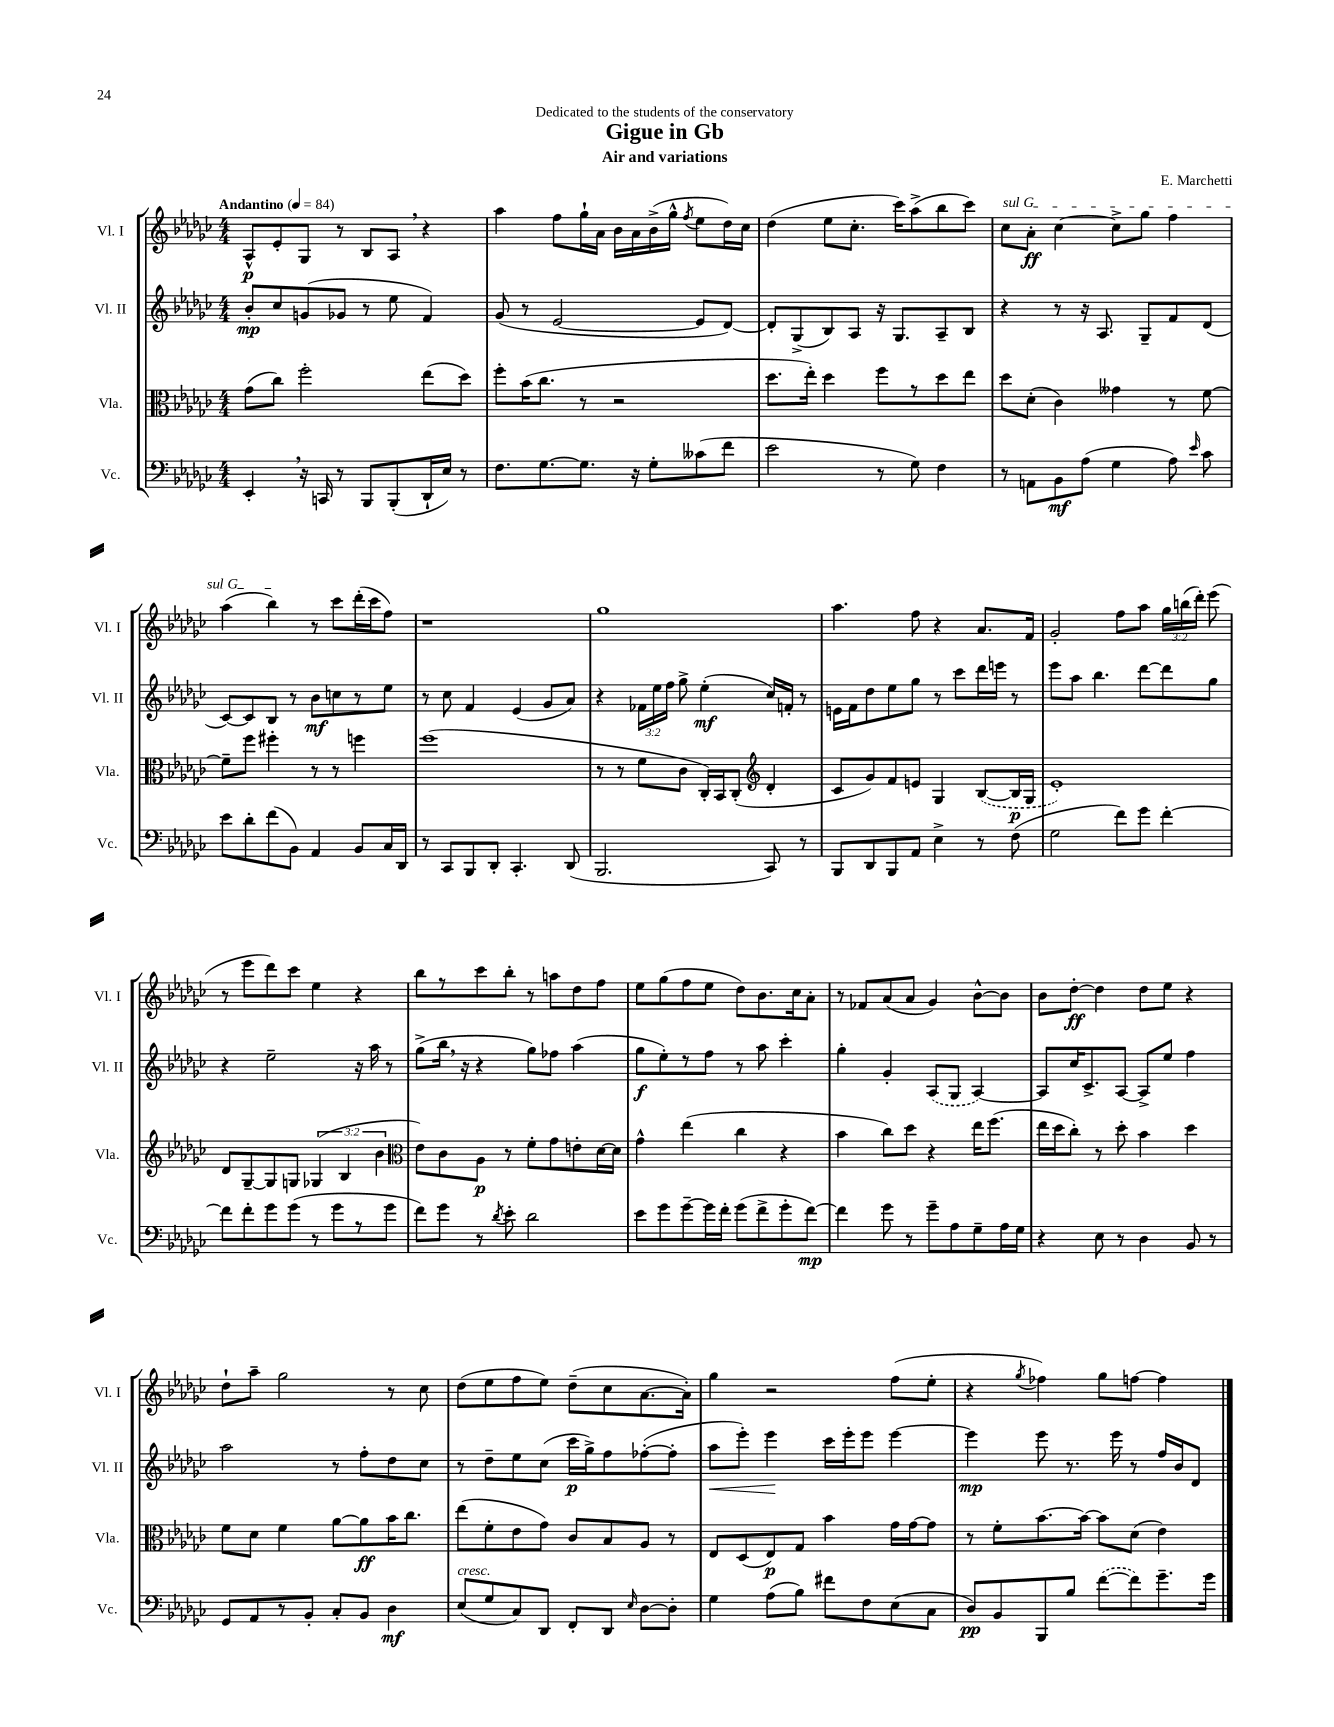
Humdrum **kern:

**kern	**dynam	**kern	**dynam	**kern	**dynam	**kern	**dynam
*part4	*part4	*part3	*part3	*part2	*part2	*part1	*part1
*staff4	*staff4	*staff3	*staff3	*staff2	*staff2	*staff1	*staff1
*I"Vc.	*	*I"Vla.	*	*I"Vl. II	*	*I"Vl. I	*
*I'Vc.	*	*I'Vla.	*	*I'Vl. II	*	*I'Vl. I	*
*clefF4	*	*clefC3	*	*clefG2	*	*clefG2	*
*k[b-e-a-d-g-c-]	*	*k[b-e-a-d-g-c-]	*	*k[b-e-a-d-g-c-]	*	*k[b-e-a-d-g-c-]	*
*M4/4	*	*M4/4	*	*M4/4	*	*M4/4	*
*MM84	*	*MM84	*	*MM84	*	*MM84	*
=1	=1	=1	=1	=1	=1	=1	=1
!	!	!	!	!	!	!LO:TX:a:B:t=Andantino	!
4EE-',/	.	(8g-\L	.	8b-'/L	mp	8A-^^/L	p
.	.	8cc-\J)	.	8cc-/	.	8e-'/	.
16r	.	2ff'\	.	(8gn/	.	8G-/J	.
16CCn/	.	.	.	.	.	.	.
8r	.	.	.	8g-X/J	.	8r	.
8BBB-/L	.	.	.	8r	.	8B-/L	.
(8BBB-'/	.	.	.	8ee-\	.	8A-,/J	.
16DD-`/L	.	(8ee-\L	.	4f/)	.	4r	.
16E-/JJ)	.	.	.	.	.	.	.
8r	.	8dd-\J)	.	.	.	.	.
=2	=2	=2	=2	=2	=2	=2	=2
8.F\L	.	8ff'\L	.	(8g-/	.	4aa-\	.
.	.	(16b-\K	.	8r	.	.	.
[8.G-\	.	8.cc-\J	.	.	.	.	.
.	.	.	.	[2e-/	.	8ff\L	.
8.G-\J]	.	8r	.	.	.	16gg-`\L	.
.	.	.	.	.	.	16a-\JJ	.
.	.	2r	.	.	.	16b-\LL	.
16r	.	.	.	.	.	16a-\	.
8G-'\L	.	.	.	.	.	(16b-^\	.
.	.	.	.	.	.	16gg-^^\JJ	.
.	.	.	.	.	.	8qff/	.
(8c--X\	.	.	.	8e-/L]	.	8ee-\L	.
8f\J	.	.	.	[8d-/J)	.	16dd-\L)	.
.	.	.	.	.	.	16cc-\JJ	.
=3	=3	=3	=3	=3	=3	=3	=3
2e-\	.	8.dd-\L	.	8d-'/L]	.	(4dd-\	.
.	.	.	.	(8G-^/	.	.	.
.	.	16ee-'\Jk)	.	.	.	.	.
.	.	4dd-\	.	8B-/)	.	8ee-\L	.
.	.	.	.	8A-/J	.	8.cc-'\J	.
8r	.	8ff\L	.	16r	.	.	.
.	.	.	.	8.G-/L	.	16ccc-\KL)	.
8G-\)	.	8r	.	.	.	(8aa-^\	.
4F\	.	8dd-\	.	8A-~/	.	8bb-\	.
.	.	8ee-\J	.	8B-/J	.	8ccc-\J)	.
=4	=4	=4	=4	=4	=4	=4	=4
!	!	!	!	!	!	!LO:TX:a:i:t=sul G	!
8r	.	8dd-\L	.	4r	.	8cc-\L	.
8AAn\L	.	(8d-'\J	.	.	.	8a-'\J	ff
8BB-\	mf	4c-\)	.	8r	.	[4cc-\	.
(8A-\J	.	.	.	16r	.	.	.
.	.	.	.	8.A-/	.	.	.
4G-\	.	4g--X\	.	.	.	8cc-^\L]	.
.	.	.	.	8G-~/L	.	8gg-\J	.
8A-\)	.	8r	.	8f/	.	4ff\	.
16qqe-/	.	.	.	.	.	.	.
8c-\	.	[8f\	.	(8d-/J	.	.	.
!!LO:LB:g=z
=5	=5	=5	=5	=5	=5	=5	=5
8e-\L	.	8f~\L]	.	[8c-/L)	.	(4aa-\	.
8d-'\	.	8ff\J	.	8c-/]	.	.	.
(8f\	.	4ff#X'\	.	8B-/J	.	4bb-\)	.
8BB-\J)	.	.	.	8r	.	.	.
4AA-/	.	8r	.	8b-\L	mf	8r	.
.	.	8r	.	8ccn\	.	8ccc-\L	.
8BB-/L	.	4ffn\	.	8r	.	(16ddd-'\L	.
.	.	.	.	.	.	16ccc-\J	.
16C-/L	.	.	.	8ee-\J	.	8ff\J)	.
16DD-/JJ	.	.	.	.	.	.	.
=6	=6	=6	=6	=6	=6	=6	=6
8r	.	(1ff	.	8r	.	1r	.
8CC-/L	.	.	.	8cc-\	.	.	.
8BBB-/	.	.	.	4f/	.	.	.
8DD-'/J	.	.	.	.	.	.	.
4.CC-'/	.	.	.	(4e-/	.	.	.
.	.	.	.	8g-/L	.	.	.
(8DD-/	.	.	.	8a-/J)	.	.	.
=7	=7	=7	=7	=7	=7	=7	=7
2.BBB-/	.	8r	.	4r	.	1gg-	.
.	.	8r	.	.	.	.	.
.	.	8f\L	.	24f-X\LL	.	.	.
.	.	.	.	24ee-\	.	.	.
.	.	.	.	24ff\JJ	.	.	.
.	.	8c-\J	.	8gg-^\	.	.	.
.	.	16C-'/LL)	.	(4ee-'\	mf	.	.
.	.	16BB-/J	.	.	.	.	.
.	.	(8C-'/J	.	.	.	.	.
*	*	*clefG2	*	*	*	*	*
8CC-/)	.	4d-'/	.	16cc-/LL)	.	.	.
.	.	.	.	16fn'/JJ	.	.	.
8r	.	.	.	8r	.	.	.
=8	=8	=8	=8	=8	=8	=8	=8
8BBB-/L	.	8c-/L	.	16en\LL	.	4.aa-\	.
.	.	.	.	16f\J	.	.	.
8DD-/	.	8g-/)	.	8dd-\	.	.	.
8BBB-/	.	8f/	.	8ee-\	.	.	.
8AA-/J	.	8en/J	.	8gg-\J	.	8ff\	.
4E-^\	.	4G-/	.	8r	.	4r	.
.	.	.	.	8ccc-\L	.	.	.
8r	.	([8B-/L	.	16ddd-\L	.	8.a-/L	.
.	.	.	.	16eeen\JJ	.	.	.
(8F\	.	16B-/L]	p	8r	.	.	.
.	.	16G-/JJ	.	.	.	16f/Jk	.
=9	=9	=9	=9	=9	=9	=9	=9
2G-\	.	1e-')	.	8eee-\L	.	2g-'/	.
.	.	.	.	8aa-\J	.	.	.
.	.	.	.	4.bb-\	.	.	.
8f\L)	.	.	.	.	.	8ff\L	.
8g-\J	.	.	.	[8ddd-\L	.	8aa-\J	.
[4f'\	.	.	.	8ddd-\]	.	24gg-\LL	.
.	.	.	.	.	.	(24bbn\	.
.	.	.	.	.	.	24ddd-'\JJ)	.
.	.	.	.	8gg-\J	.	(8eee-\	.
!!LO:LB:g=z
=10	=10	=10	=10	=10	=10	=10	=10
8f\L]	.	8d-/L	.	4r	.	8r	.
8f'\	.	[8G-~/	.	.	.	8eee-\L	.
8g-\	.	8G-/]	.	2ee-~\	.	8ddd-\)	.
(8g-\J	.	8Gn/J	.	.	.	8ccc-\J	.
8r	.	(6G-X/	.	.	.	4ee-\	.
8g-\L	.	.	.	.	.	.	.
.	.	6B-/	.	.	.	.	.
8r	.	.	.	16r	.	4r	.
.	.	.	.	16aa-\	.	.	.
.	.	6b-\	.	.	.	.	.
8g-\J	.	.	.	8r	.	.	.
=11	=11	=11	=11	=11	=11	=11	=11
*	*	*clefC3	*	*	*	*	*
8f\L)	.	8e-\L)	.	(8gg-^\L	.	8bb-\L	.
8g-\J	.	8c-\	.	16bb-,\Jk	.	8r	.
.	.	.	.	16r	.	.	.
8r	.	8A-\J	p	4r	.	8ccc-\	.
8qd-/	.	.	.	.	.	.	.
8e-'\	.	8r	.	.	.	8bb-'\J	.
2d-\	.	8f'\L	.	8gg-\L)	.	8r	.
.	.	8g-\	.	8ff-X\J	.	8aan\L	.
.	.	8en'\	.	(4aa-\	.	8dd-\	.
.	.	[16d-\L	.	.	.	8ff\J	.
.	.	16d-\JJ]	.	.	.	.	.
=12	=12	=12	=12	=12	=12	=12	=12
8e-\L	.	4g-^^\	.	8gg-\L	f	8ee-\L	.
8g-\	.	.	.	8ee-'\)	.	(8gg-\	.
[8g-~\	.	(4ee-\	.	8r	.	8ff\	.
16g-\L]	.	.	.	8ff\J	.	8ee-\J	.
16f'\JJ	.	.	.	.	.	.	.
(8g-\L	.	4cc-\	.	8r	.	8dd-\L)	.
8f^\	.	.	.	8aa-\	.	8.b-\	.
8g-'\	.	4r	.	4ccc-'\	.	.	.
.	.	.	.	.	.	16cc-\k	.
[8f\J)	mp	.	.	.	.	8a-'\J	.
=13	=13	=13	=13	=13	=13	=13	=13
4f\]	.	4b-\	.	4gg-'\	.	8r	.
.	.	.	.	.	.	8f-X/L	.
8g-\	.	8cc-\L)	.	4g-'/	.	(8a-/	.
8r	.	8dd-\J	.	.	.	8a-/J	.
8g-~\L	.	4r	.	(8A-/L	.	4g-/)	.
8A-\	.	.	.	8G-/J	.	.	.
8G-~\	.	16ee-\KL	.	[4A-/)	.	[8b-^^\L	.
.	.	(8.ff\J	.	.	.	.	.
16A-\L	.	.	.	.	.	8b-\J]	.
16G-\JJ	.	.	.	.	.	.	.
=14	=14	=14	=14	=14	=14	=14	=14
4r	.	16ee-\LL	.	8A-/L]	.	8b-\L	.
.	.	16dd-\J	.	.	.	.	.
.	.	8cc-'\J)	.	16cc-/K	.	[8dd-'\J	ff
.	.	.	.	8.c-^/	.	.	.
8E-\	.	8r	.	.	.	4dd-\]	.
8r	.	8dd-'\	.	[8A-/J	.	.	.
4D-\	.	4b-\	.	8A-^/L]	.	8dd-\L	.
.	.	.	.	8ee-/J	.	8ee-\J	.
8BB-/	.	4dd-\	.	4ff\	.	4r	.
8r	.	.	.	.	.	.	.
!!LO:LB:g=z
=15	=15	=15	=15	=15	=15	=15	=15
8GG-/L	.	8f\L	.	2aa-\	.	8dd-`\L	.
8AA-/	.	8d-\J	.	.	.	8aa-~\J	.
8r	.	4f\	.	.	.	2gg-\	.
8BB-'/J	.	.	.	.	.	.	.
8C-'/L	.	[8a-\L	.	8r	.	.	.
8BB-/J	.	8a-\]	ff	8ff'\L	.	.	.
4D-\	mf	16b-\K	.	8dd-\	.	8r	.
.	.	8.cc-\J	.	.	.	.	.
.	.	.	.	8cc-\J	.	8cc-\	.
=16	=16	=16	=16	=16	=16	=16	=16
!LO:TX:a:i:t=cresc.	!	!	!	!	!	!	!
(8E-/L	.	(8ee-\L	.	8r	.	(8dd-\L	.
8G-/	.	8f'\	.	8dd-~\L	.	8ee-\	.
8C-/)	.	8e-\	.	8ee-\	.	8ff\	.
8DD-/J	.	8g-\J)	.	(8cc-\J	.	8ee-\J)	.
8FF'/L	.	8c-/L	.	16ccc-\LL	p	(8dd-~\L	.
.	.	.	.	16gg-^\J)	.	.	.
8DD-/J	.	8B-/	.	8ff\	.	8cc-\	.
16qqE-/	.	.	.	.	.	.	.
[8D-\L	.	8A-/J	.	([8ff-X'\	.	[8.a-\	.
8D-'\J]	.	8r	.	8ff-'\J]	.	.	.
.	.	.	.	.	.	16a-'\Jk])	.
=17	=17	=17	=17	=17	=17	=17	=17
!	!	!	!	!	!LO:HP:b	!	!
4G-\	.	8E-/L	.	8aa-\L	<	4gg-\	.
.	.	(8D-/	.	8eee-'\J)	.	.	.
(8A-\L	.	8E-/)	p	4eee-\	.	2r	.
8B-\J)	.	8G-/J	.	.	.	.	.
8f#X\L	.	4b-\	.	16ccc-\LL	[	.	.
.	.	.	.	16eee-'\J	.	.	.
8F\	.	.	.	8eee-\J	.	.	.
(8E-\	.	16g-\LL	.	[4eee-\	.	(8ff\L	.
.	.	[16g-\J	.	.	.	.	.
8C-\J	.	8g-\J]	.	.	.	8ee-'\J	.
=18	=18	=18	=18	=18	=18	=18	=18
8D-/L)	pp	8r	.	4eee-\]	mp	4r	.
8BB-/	.	8f'\L	.	.	.	.	.
.	.	.	.	.	.	8qgg-/	.
8BBB-/	.	[8.b-\	.	8eee-\	.	4ff-X\)	.
8B-/J	.	.	.	8.r	.	.	.
.	.	16b-\Jk_	.	.	.	.	.
([8f\L	.	8b-\L]	.	.	.	8gg-\L	.
.	.	.	.	16eee-\	.	.	.
8f\])	.	(8d-\J	.	8r	.	[8ffn\J	.
8.g-~\	.	4e-\)	.	16ff/LL	.	4ff\]	.
.	.	.	.	16b-/J	.	.	.
.	.	.	.	8d-/J	.	.	.
16g-\Jk	.	.	.	.	.	.	.
==	==	==	==	==	==	==	==
*-	*-	*-	*-	*-	*-	*-	*-
